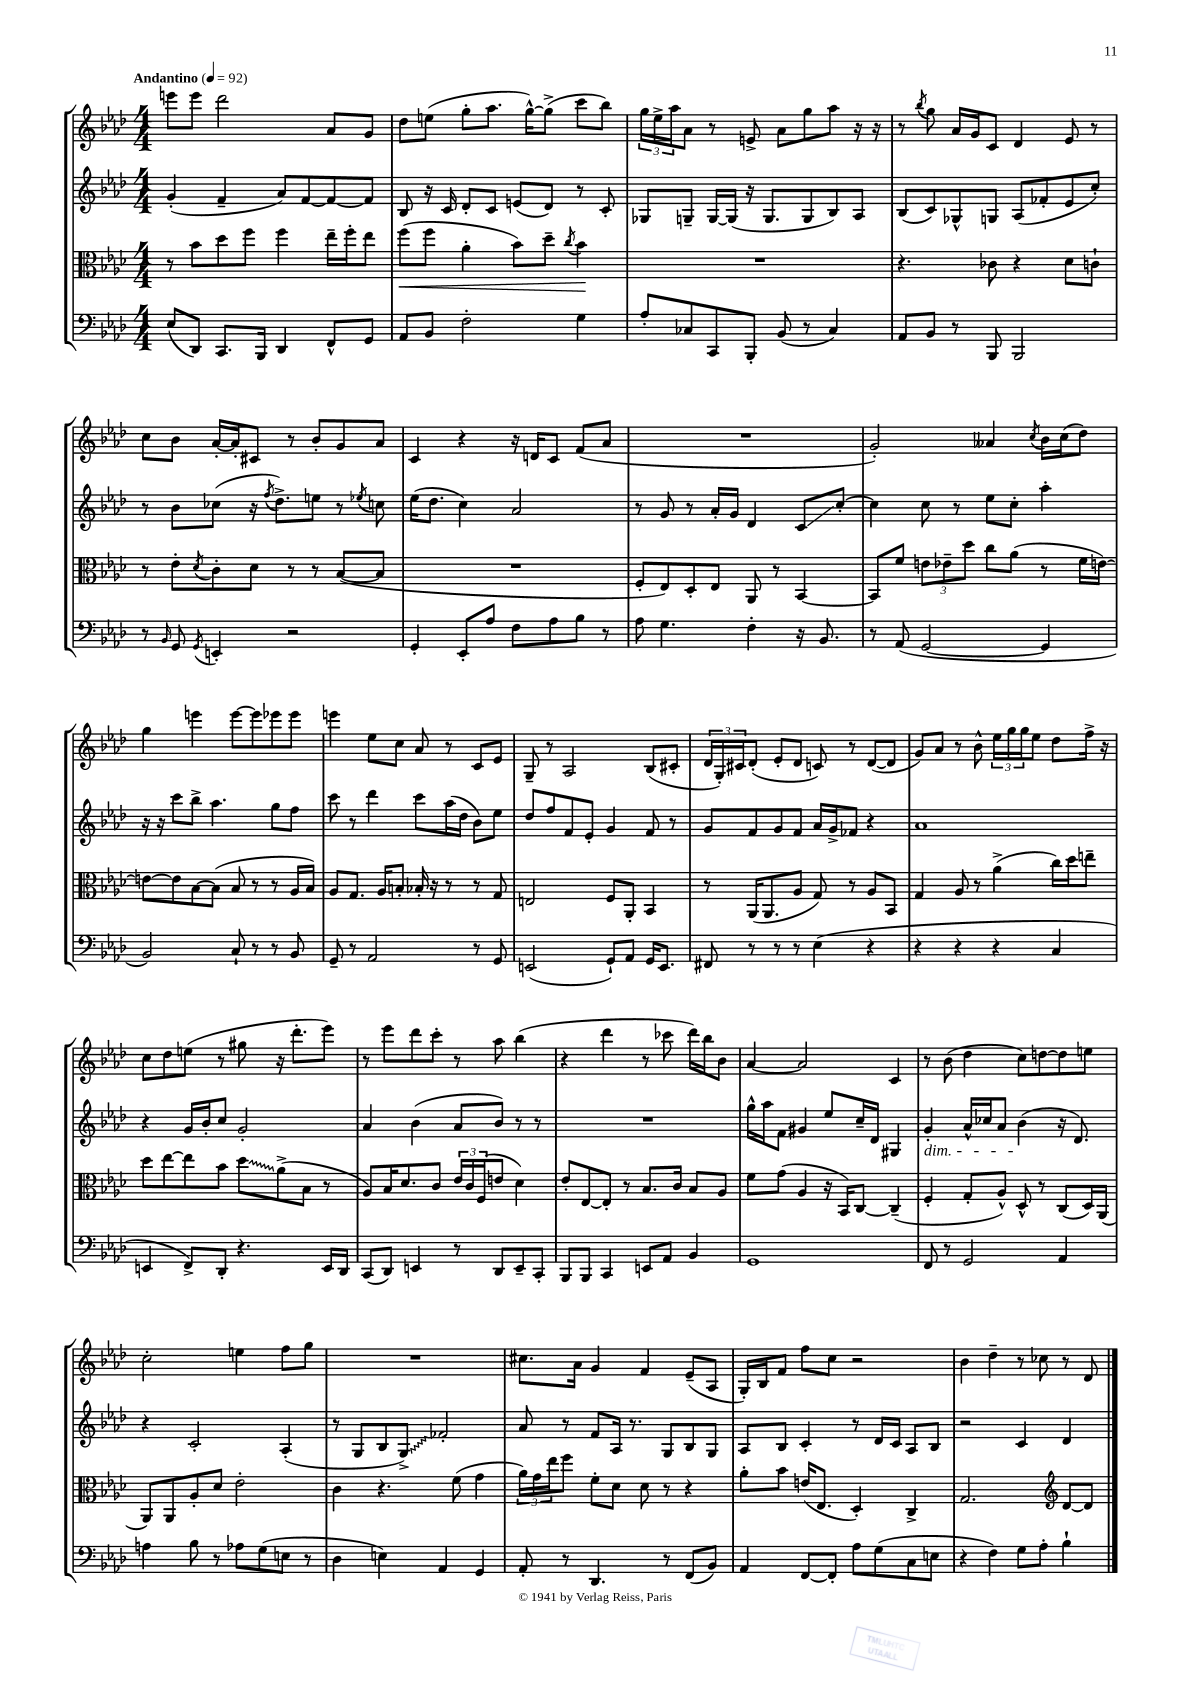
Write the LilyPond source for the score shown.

<<
\new StaffGroup <<
\new Staff = "s0" {
    \clef treble \key aes \major \numericTimeSignature \time 4/4 \tempo "Andantino" 4 = 92
    e'''8 e'''8 des'''2 aes'8 g'8 |
    des''8 e''8( g''8-. aes''8. g''16~-^) g''8->( c'''8 bes''8) |
    \tuplet 3/2 { g''16 ees''16-> aes''16 } aes'8 r8 e'8-> aes'8 g''8 aes''8 r16 r16 |
    r8 \acciaccatura { bes''8 } g''8 aes'16 g'16 c'8 des'4 ees'8 r8 |
    c''8 bes'8 aes'16~-. aes'16-. cis'8 r8 bes'8-. g'8 aes'8 |
    c'4 r4 r16 d'16 c'8 f'8( aes'8 |
    R1 |
    g'2-.) aeses'4 \acciaccatura { c''8 } bes'16 c''16( des''8) |
    g''4 e'''4 e'''8~ e'''8 ees'''8 ees'''8 |
    e'''4 ees''8 c''8 aes'8 r8 c'8 ees'8 |
    g8-- r8 aes2 bes8( cis'8-. |
    \tuplet 3/2 { des'16 g16-.) cis'16 } des'8-.( ees'8-. des'8 c'8) r8 des'8~( des'8 |
    g'8) aes'8 r8 bes'8-^ \tuplet 3/2 { ees''16 g''16 g''16 } ees''8 des''8 f''16-> r16 |
    c''8 des''8 e''8( r8 gis''8 r16 des'''8.-. ees'''8) |
    r8 ees'''8 des'''8 c'''8-. r8 aes''8 bes''4( |
    r4 des'''4 r8 ces'''8 des'''16) bes''16 bes'8 |
    aes'4~ aes'2 c'4 |
    r8 bes'8( des''4 c''8) d''8~ d''8 e''8 |
    c''2-. e''4 f''8 g''8 |
    R1 |
    cis''8. aes'16 g'4 f'4 ees'8--( aes8 |
    g16-.) bes16 f'8 f''8 c''8 r2 |
    bes'4 des''4-- r8 ces''8 r8 des'8 \bar "|." |
}
\new Staff = "s1" {
    \clef treble \key aes \major \numericTimeSignature \time 4/4
    g'4-.( f'4-- aes'8) f'8~ f'8~ f'8 |
    bes8 r16 c'16 des'8-. c'8 e'8( des'8) r8 c'8-. |
    ges8 g8-- g16~ g16( r16 g8. g8 bes8) aes8 |
    bes8( c'8) ges8-^ g8 aes8( fes'8-. ees'8 c''8-.) |
    r8 bes'8 ces''8( r16 \acciaccatura { f''8 } des''8.->) e''8 r8 \acciaccatura { ees''8 } c''8 |
    ees''16( des''8. c''4) aes'2 |
    r8 g'8 r8 aes'16-. g'16 des'4 c'8\glissando c''8~-. |
    c''4 c''8 r8 ees''8 c''8-. aes''4-. |
    r16 r16 c'''8 bes''8-> aes''4. g''8 f''8 |
    c'''8 r8 des'''4 c'''8 aes''16( des''16 bes'8) ees''8 |
    des''8 f''8 f'8 ees'8-. g'4 f'8 r8 |
    g'8 f'8 g'8 f'8 aes'16 g'16-> fes'8 r4 |
    aes'1 |
    r4 g'16 bes'16-. c''8 g'2-. |
    aes'4 bes'4( aes'8 bes'8) r8 r8 |
    R1 |
    g''16-^ aes''16 f'8 gis'4 ees''8 c''16-- des'16 gis4 |
    g'4-.\dim aes'16-^ ces''16 aes'8 bes'4\!( r16 des'8.) |
    r4 c'2-. aes4-.( |
    r8 g8 bes8 \once \override Glissando.style = #'zigzag g8->\glissando) fes'2-. |
    aes'8 r8 f'8 aes16 r8. g8 bes8 g8 |
    aes8 bes8 c'4-. r8 des'16 c'16 aes8 bes8 |
    r2 c'4 des'4 \bar "|." |
}
\new Staff = "s2" {
    \clef alto \key aes \major \numericTimeSignature \time 4/4
    r8 bes'8 des''8 f''8 f''4 ees''16-- f''16-. ees''8 |
    f''8\<( f''8 aes'4-. bes'8) des''8-- \acciaccatura { c''8 } bes'4\! |
    R1 |
    r4. ces'8 r4 des'8 c'8-! |
    r8 ees'8-. \acciaccatura { des'8 } c'8-. des'8 r8 r8 bes8~( bes8 |
    R1 |
    f8-. ees8) des8-. ees8 aes,8 r8 bes,4~ |
    bes,8 f'8 \tuplet 3/2 { e'8 ees'8-- des''8 } c''8 aes'8( r8 f'16 e'16~) |
    e'8~ e'8 bes8~ bes8( bes8 r8 r8 aes16 bes16) |
    aes8 g8. aes16 b8-. bes16-. r16 r8 r8 g8 |
    e2 f8 aes,8-. bes,4 |
    r8 aes,16( aes,8. aes8 g8) r8 aes8 bes,8 |
    g4 aes8 r8 aes'4->( c''16) des''16 e''8-- |
    des''8 ees''8~ ees''8 bes'8 \once \override Glissando.style = #'zigzag des''8\glissando aes'8->( bes8 r8 |
    aes8) bes16 des'8. c'8 \tuplet 3/2 { ees'16 c'16 f16( } e'8 des'4) |
    ees'8-. ees8~ ees8-. r8 bes8. c'16 bes8 aes8 |
    f'8 g'8( aes4 r16 bes,16) c8~ c4--( |
    f4-. g8-. aes8-^) des8-^ r8 c8( des16) aes,16( |
    aes,8) aes,8 aes8-. des'8 ees'2-. |
    c'4 r4. f'8( g'4 |
    \tuplet 3/2 { aes'16) g'16 ees''16 } f''8 f'8-. des'8 des'8 r8 r4 |
    aes'8-. bes'8 e'16( ees8. des4-.) c4-> |
    g2. \clef treble des'8~ des'8 \bar "|." |
}
\new Staff = "s3" {
    \clef bass \key aes \major \numericTimeSignature \time 4/4
    ees8( des,8) c,8. bes,,16 des,4 f,8-^ g,8 |
    aes,8 bes,8 f2-. g4 |
    aes8-. ces8 c,8 bes,,8-. bes,8( r8 ces4) |
    aes,8 bes,8 r8 bes,,8 bes,,2 |
    r8 \grace { bes,16 } g,8 \acciaccatura { g,8 } e,4-. r2 |
    g,4-. ees,8-. aes8 f8 aes8 bes8 r8 |
    aes8 g4. f4-. r16 bes,8. |
    r8 aes,8( g,2~ g,4 |
    bes,2) c8-! r8 r8 bes,8 |
    g,8-- r8 aes,2 r8 g,8 |
    e,2( g,8-!) aes,8 g,16 e,8. |
    fis,8 r8 r8 r8 ees4( r4 |
    r4 r4 r4 c4 |
    e,4 f,8->) des,8-. r4. e,16 des,16 |
    c,8( des,8) e,4 r8 des,8 e,8-- c,8-. |
    bes,,8 bes,,8 c,4 e,8 aes,8 bes,4 |
    g,1 |
    f,8 r8 g,2 aes,4 |
    a4 bes8 r8 aes8 g8( e8 r8 |
    des4 e4) aes,4 g,4 |
    aes,8-. r8 des,4. r8 f,8( bes,8) |
    aes,4 f,8~ f,8-. aes8 g8( c8 e8 |
    r4 f4) g8 aes8-. bes4-! \bar "|." |
}
>>
>>
\layout { \context { \Score \remove "Bar_number_engraver" } }
